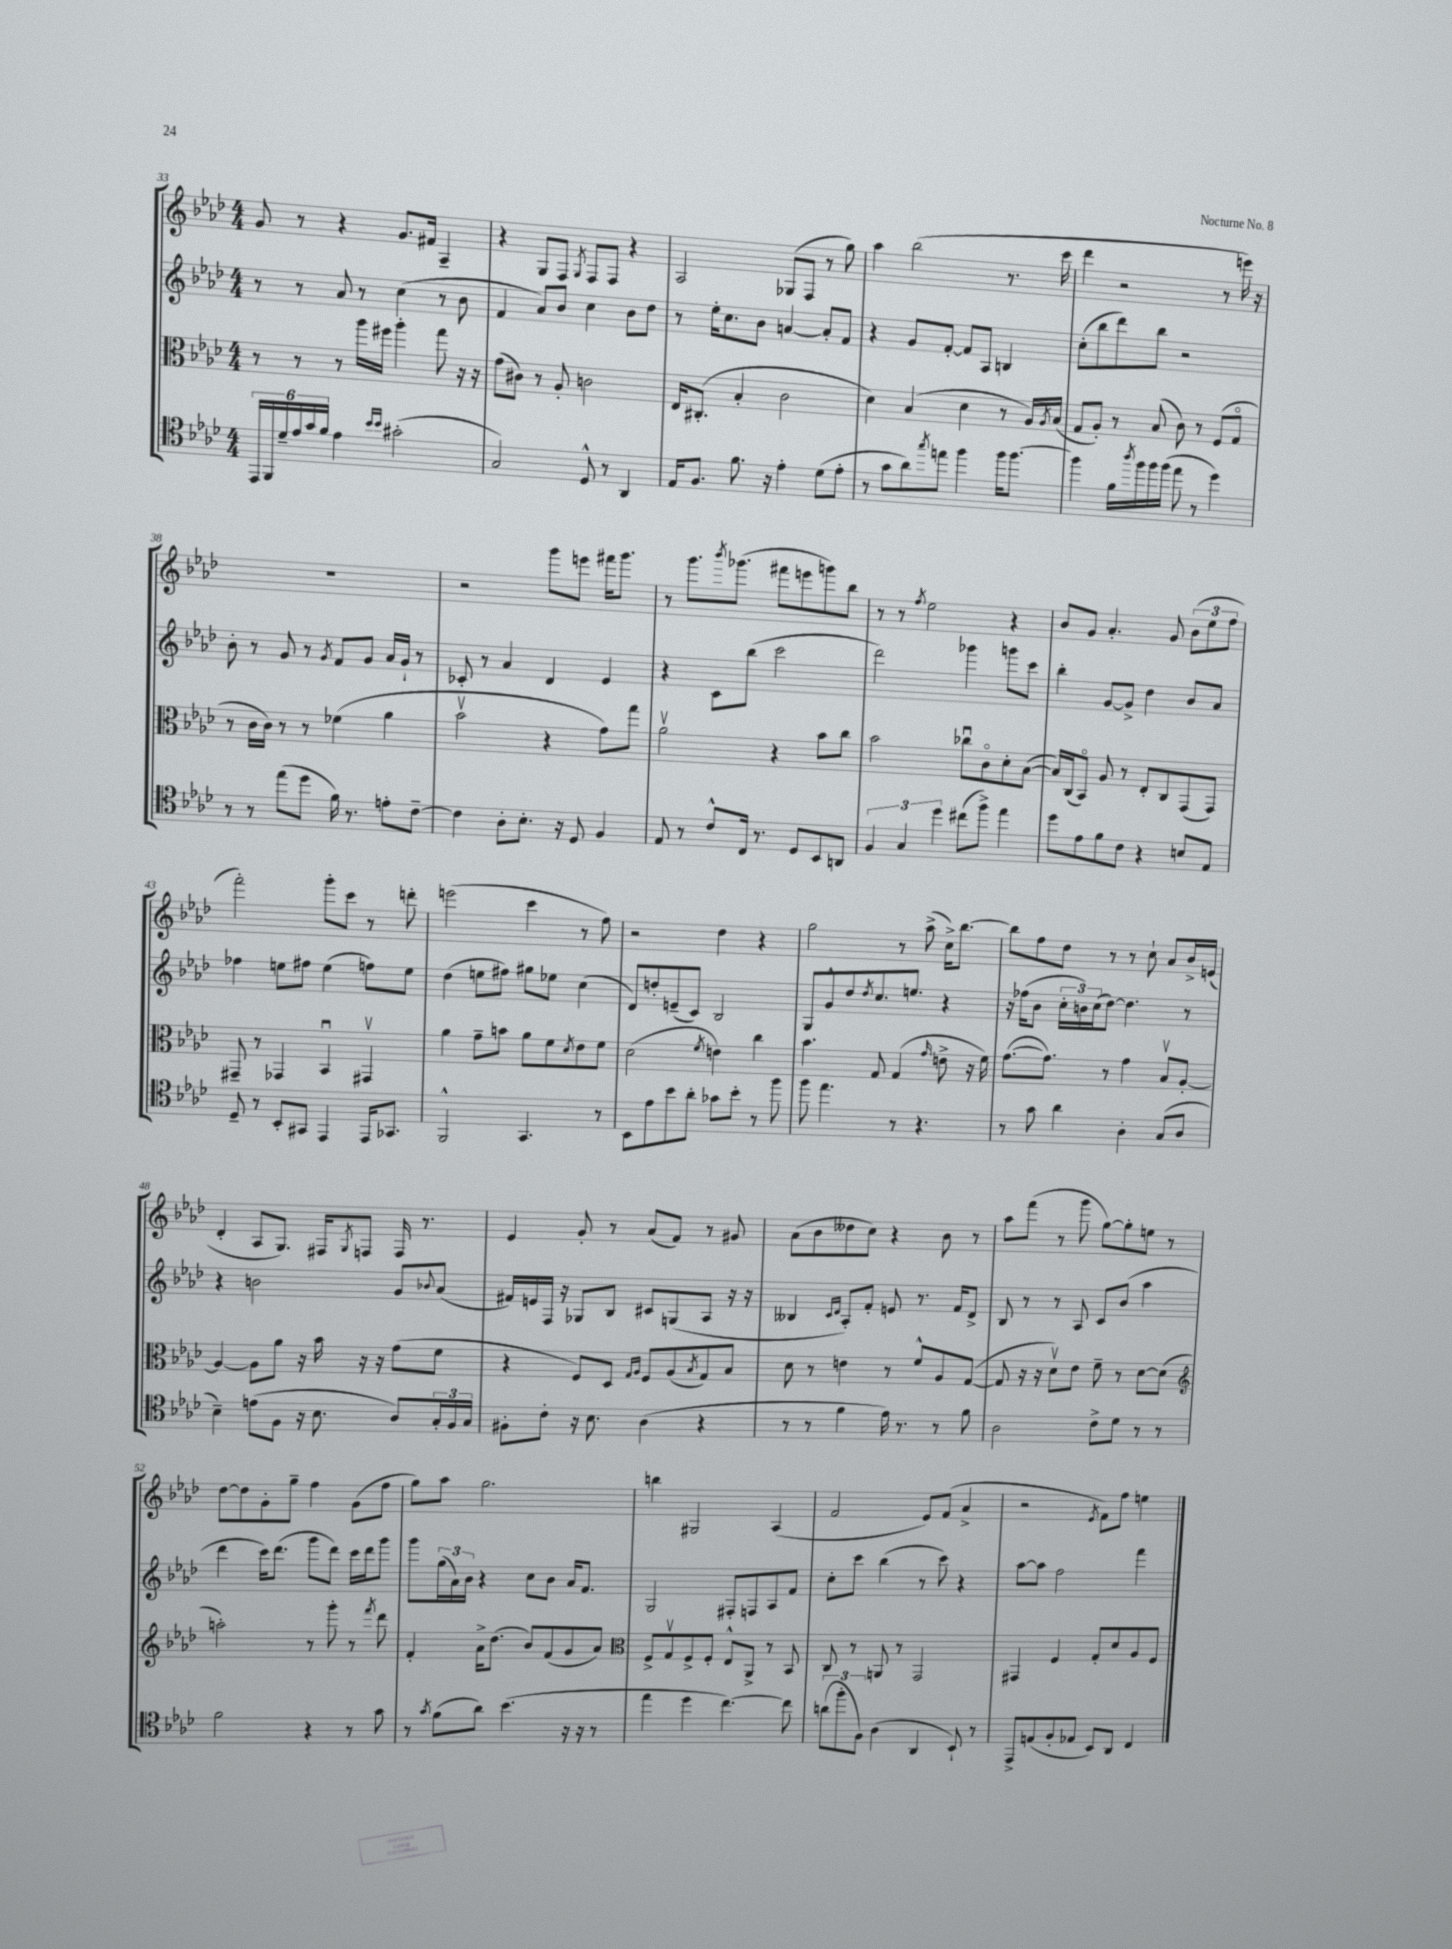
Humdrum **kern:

**kern	**kern	**kern	**kern
*part4	*part3	*part2	*part1
*staff4	*staff3	*staff2	*staff1
*clefC4	*clefC3	*clefG2	*clefG2
*k[b-e-a-d-]	*k[b-e-a-d-]	*k[b-e-a-d-]	*k[b-e-a-d-]
*M4/4	*M4/4	*M4/4	*M4/4
=33	=33	=33	=33
24EE-/LL	8r	8r	8g/
24FF/	.	.	.
24d-~/	.	.	.
24e-/	8r	8r	8r
24g/	.	.	.
24f/JJ	.	.	.
4e-\	8r	8a-/	4r
.	16aa-\LL	8r	.
.	16ff#X\JJ	.	.
16qqb-/LL	.	.	.
16qqb-/JJ	.	.	.
(2g#X'\	4aa-'\	(4cc\	8.g/L
.	.	.	16f#X/Jk
.	8gg\	8r	4A-~/
.	16r	8b-\	.
.	16r	.	.
=34	=34	=34	=34
2G/)	(8g\L	4f/	4r
.	8c#X\J)	.	.
.	8r	8a-/L)	8G/L
.	8A-'/	8b-/J	8F/J
.	.	.	8qG/
8D-^^/	2cn\	4cc\	8F/L
8r	.	.	8F/J
4AA-/	.	8b-\L	4r
.	.	8dd-\J	.
=35	=35	=35	=35
16E-/KL	16E-/KL	8r	2A-/
8.F/J	(8.C#X'/J	.	.
.	.	16ee-'\KL	.
.	.	8.cc\	.
8.f\	4B-'/	.	.
.	.	8b-\J	.
16r	.	.	.
4e-'\	2c\	[4an/	(8G-X/L
.	.	.	8F/J
(8d-\L	.	8a'/L]	8r
8e-'\J	.	8f/J	8gg\)
=36	=36	=36	=36
8r	4d-\)	4r	4aa-\
8g\L	.	.	.
8a-\)	(4B-/	8g/L	(2bb-\
8qgg/	.	.	.
8een\J	.	[8f'/J	.
4ff\	4d-\	8f/L]	.
.	.	8A-/J	.
16ff\KL	8r	4Bn/	8.r
[8.ff\J	.	.	.
.	16A-/LL)	.	.
.	8qA-/	.	.
.	(16B-/JJ	.	16ccc\
=37	=37	=37	=37
4ff\]	8G/L	(8cc'\L	4ddd-\
.	8A-'/J)	8bb-\	.
16f\LL	8r	8ddd-\)	2r
8qaa-/	.	.	.
16ff\	.	.	.
16ff\	(8B-/	8bb-\J	.
(16ff\JJ	.	.	.
8ee-\	8c\)	2r	.
8r	8r	.	.
4dd-\)	(8F/L	.	8r
.	8G/J	.	16eeen\)
.	.	.	16r
!!LO:LB:g=z
=38	=38	=38	=38
8r	8r	8b-'\	1r
8r	16c\LL	8r	.
.	16c\JJ)	.	.
(8ee-\L	8r	8g/	.
8dd-\J	8r	8r	.
.	.	8qg/	.
16f\)	(4f-X\	8f/L	.
8.r	.	.	.
.	.	8g/J	.
8en'\L	4a-\	16a-/LL	.
.	.	16g`/JJ	.
[8c~\J	.	8r	.
=39	=39	=39	=39
4c\]	2b-v\	8c-X'/	2r
.	.	8r	.
8A-'\L	.	4a-/	.
8.B-'\J	.	.	.
.	4r	4d-/	8ggg\L
16r	.	.	.
8D-/	.	.	8eeen\J
4F/	8g\L)	4e-/	16fff#X\KL
.	.	.	8.ggg\J
.	8gg\J	.	.
=40	=40	=40	=40
8E-/	2a-v\	4r	8r
8r	.	.	8.ggg\L
8c^^/L	.	8c\L	.
.	.	.	8qbbb-/
.	.	.	(8.ggg-X\J
16C/Jk	.	(8bb-\J	.
8.r	.	.	.
.	4r	2ccc\	8fff#X\L
8D-/L	.	.	8eeen\
8BB-/	8b-\L	.	8gggn\)
8AAn/J	8cc\J	.	8bb-\J
=41	=41	=41	=41
6F/	2b-\	2ddd-\)	8r
.	.	.	8r
6G/	.	.	.
.	.	.	8qff/
.	.	.	2ee-\
6dd-\	.	.	.
(8cc#X\L	8cc-Xu\L	4ggg-X\	.
8ff^\J)	8c\	.	.
4ee-\	8d-'\	8gggn\L	4r
.	([8B-\J	8ccc\J	.
=42	=42	=42	=42
8dd-\L	16B-/LL])	4bb-'\	8b-/L
.	(16C/J	.	.
8e-\	8BB-/J)	.	8g/J
8f\	8A-/	[8g/L	4.a-'/
8c\J	8r	8g^/J]	.
4r	8E-'/L	4dd-\	.
.	8C/	.	8g/
8Bn/L	(8GG/	8b-/L	(12b-\L
.	.	.	12ee-\
8E-/J	8GG/J)	8a-/J	.
.	.	.	12ff\J
!!LO:LB:g=z
=43	=43	=43	=43
8D-~/	8GG#X~/	4ff-X\	2fff'\)
8r	8r	.	.
8BB-'/L	4GG-X/	8een\L	.
8GG#X/J	.	8ff#X\J	.
4EE-/	4BB-u/	(4ee\	8ggg'\L
.	.	.	8ccc\J
16EE-/KL	4GG#Xv/	8ffn\L)	8r
8.GG-X/J	.	.	.
.	.	8ee\J	8dddn'\
=44	=44	=44	=44
2FF^^/	4a-\	(4dd-\	(2eeen\
.	8g~\L	8een\L	.
.	8bn\J	8ff#X\J)	.
4.GG/	8a-\L	8gg#X\L	4ccc\
.	8f\	8ee-X\J	.
.	8qd-/	.	.
.	8e-\	(4cc\	8r
8r	8f\J	.	8ff\)
=45	=45	=45	=45
8BB-\L	(2d-\	8d-/L)	2r
8e-\	.	8ddn'/	.
8b-\	.	(8en~/	.
8a-'\J	.	8c/J)	.
.	8qf/	.	.
8g-X\L	4en\)	2B-/	4dd-\
8b-'\J	.	.	.
8r	4cc\	.	4r
8ff\	.	.	.
=46	=46	=46	=46
8ff\	4.b-\	8G/L	2gg\
4.ee-\	.	8g^^/	.
.	.	8dd-/	.
.	.	8qdd-/	.
.	8G/	8.cc/	.
8r	(4G/	.	8r
.	.	8.een/J	.
4.r	.	.	(8aa-^\
.	16qqg/	.	.
.	8en^\	4r	16cc^\KL)
.	.	.	[8.bb-\J
.	16r	.	.
.	16f\)	.	.
=47	=47	=47	=47
8r	([8.g\L	16r	8bb-\L]
.	.	(16ff-X\KL	.
8g\	.	8b-\J	8ff\
.	8.g\J])	.	.
4a-\	.	24cc'\LL	8dd-\J
.	.	24bn\)	.
.	.	(24cc\J	.
.	8r	[8dd-\J)	8r
4A-'\	4g\	4.dd-\]	8r
.	.	.	8cc`\
(8G/L	8B-v/L	.	8a-/L
8A-/J	[8A-'/J	8r	16b-^/L
.	.	.	(16en/JJ
!!LO:LB:g=z
=48	=48	=48	=48
4B-~\)	4A-/_	4r	4d-'/
(8en\L	8A-\L]	2bn\	8A-/L
8F\J	8a-\J	.	8.G/J)
16r	16r	.	.
8.B-\	16b-\	.	16F#X/KL
.	.	.	8qG/
.	16r	.	8Fn/J
.	16r	.	.
8A-/L)	(8g\L	8g/L	16F/
.	.	.	8.r
.	.	8qqb-X/	.
24G'/L	8f\J	(8a-/J	.
24F/	.	.	.
24G/JJ	.	.	.
=49	=49	=49	=49
8F#X'\L	4r	16f#X/LL)	4e-/
.	.	16en/	.
8c'\J	.	16F/JJ	.
.	.	16r	.
16r	8F/L)	8G-X/L	8g'/
8.B-\	.	.	.
.	8D-/J	8B-/J	8r
.	16qqG/LL	.	.
.	16qqA-/JJ	.	.
(4A-\	8F/L	8c#X/L	(8a-/L
.	(8A-/	(8Gn/	8f/J)
.	8qB-/	.	.
4r	8G/)	8A-/J	8r
.	8B-/J	16r	8g#X/
.	.	16r	.
=50	=50	=50	=50
8r	8d-\	4B--X/	(8a-\L
8r	8r	.	8b-\
.	.	16qqc/LL	.
.	.	16qqd-/JJ	.
4f\	4en\	8A-'/L)	8dd--X\
.	.	8f'/J	8cc\J)
16e-\)	8r	8en/	4r
8.r	.	.	.
.	8f^^/L	8.r	.
8r	8A-/	.	8b-\
.	.	16f/KL	.
8f\	([8G/J	8d-^/J	8r
=51	=51	=51	=51
2A-\	8G/]	8B-/	8aa-\L
.	16r	8r	(8fff\J
.	16r	.	.
.	8d-v\L)	8r	8r
.	8e-\J	8A-/	8ggg\
8c^\L	8f~\	8c/L	[8gg\L)
8d-\J	8r	(8b-/J	8gg'\]
8r	[8d-\L	4aa-\	8een\J
8r	(8d-\J]	.	8r
!!LO:LB:g=z
=52	=52	=52	=52
*	*clefG2	*	*
2f\	2aan'\)	4ddd-\	[8dd-\L
.	.	.	8dd-\]
.	.	16ccc\KL)	8g'\
.	.	(8.ddd-\J	.
.	.	.	8gg~\J
4r	8r	8ggg\L	4ff\
.	8ggg'\	8ddd-\J)	.
8r	8r	16ccc\LL	(8g\L
.	.	16ddd-\J	.
.	8qfff/	.	.
8g\	8ddd-\	8ggg\J	8ff\J
=53	=53	=53	=53
8r	4f'/	8ggg\L	8gg\L)
8qg/	.	.	.
(8f\L	.	(24gg\L	8aa-\J
.	.	24a-\)	.
.	.	24b-\JJ	.
8a-\J)	16a-^\KL	4r	2.gg\
.	(8.dd-\J	.	.
(4.b-\	.	.	.
.	8b-/L)	8cc\L	.
.	(8f/	8b-\J	.
16r	8g/	16a-/KL	.
16r	.	8.f/J	.
8r	8a-/J)	.	.
=54	=54	=54	=54
*	*clefC3	*	*
4ee-\	8F^/L	2G/	4bbn\
.	8Gv/	.	.
4dd-\	8F^/	.	2G#X/
.	8F'/J	.	.
[4.cc\)	8E-^^/L	8F#X'/L	.
.	8AA-^/J	8Fn/	.
.	8r	8A-/	(4A-/
8cc\]	8BB-/	8f/J	.
=55	=55	=55	=55
(12an\L	8C/	8cc'\L	2f/
12ff'\	.	.	.
.	8r	8ccc\J	.
12F\J)	.	.	.
(4A-\	8AAn/	(4bb-\	.
.	8r	.	.
4AA-/	2GG/	8r	8e-/L)
.	.	8ccc\)	(8f/J
8BB-`/)	.	4r	4a-^/
8r	.	.	.
=56	=56	=56	=56
8EE-^/L	4GG#X/	[8aa-\L	2r
(8En/	.	8aa-\J]	.
8F'/	4F/	2ff\	.
8E-X/J	.	.	.
.	.	.	8qe-/
8BB-/L)	8G'/L	.	8f\L)
8AA-/J	8d-/	.	8ff\J
4C/	8A-/	4fff\	4een\
.	8F/J	.	.
==	==	==	==
*-	*-	*-	*-
